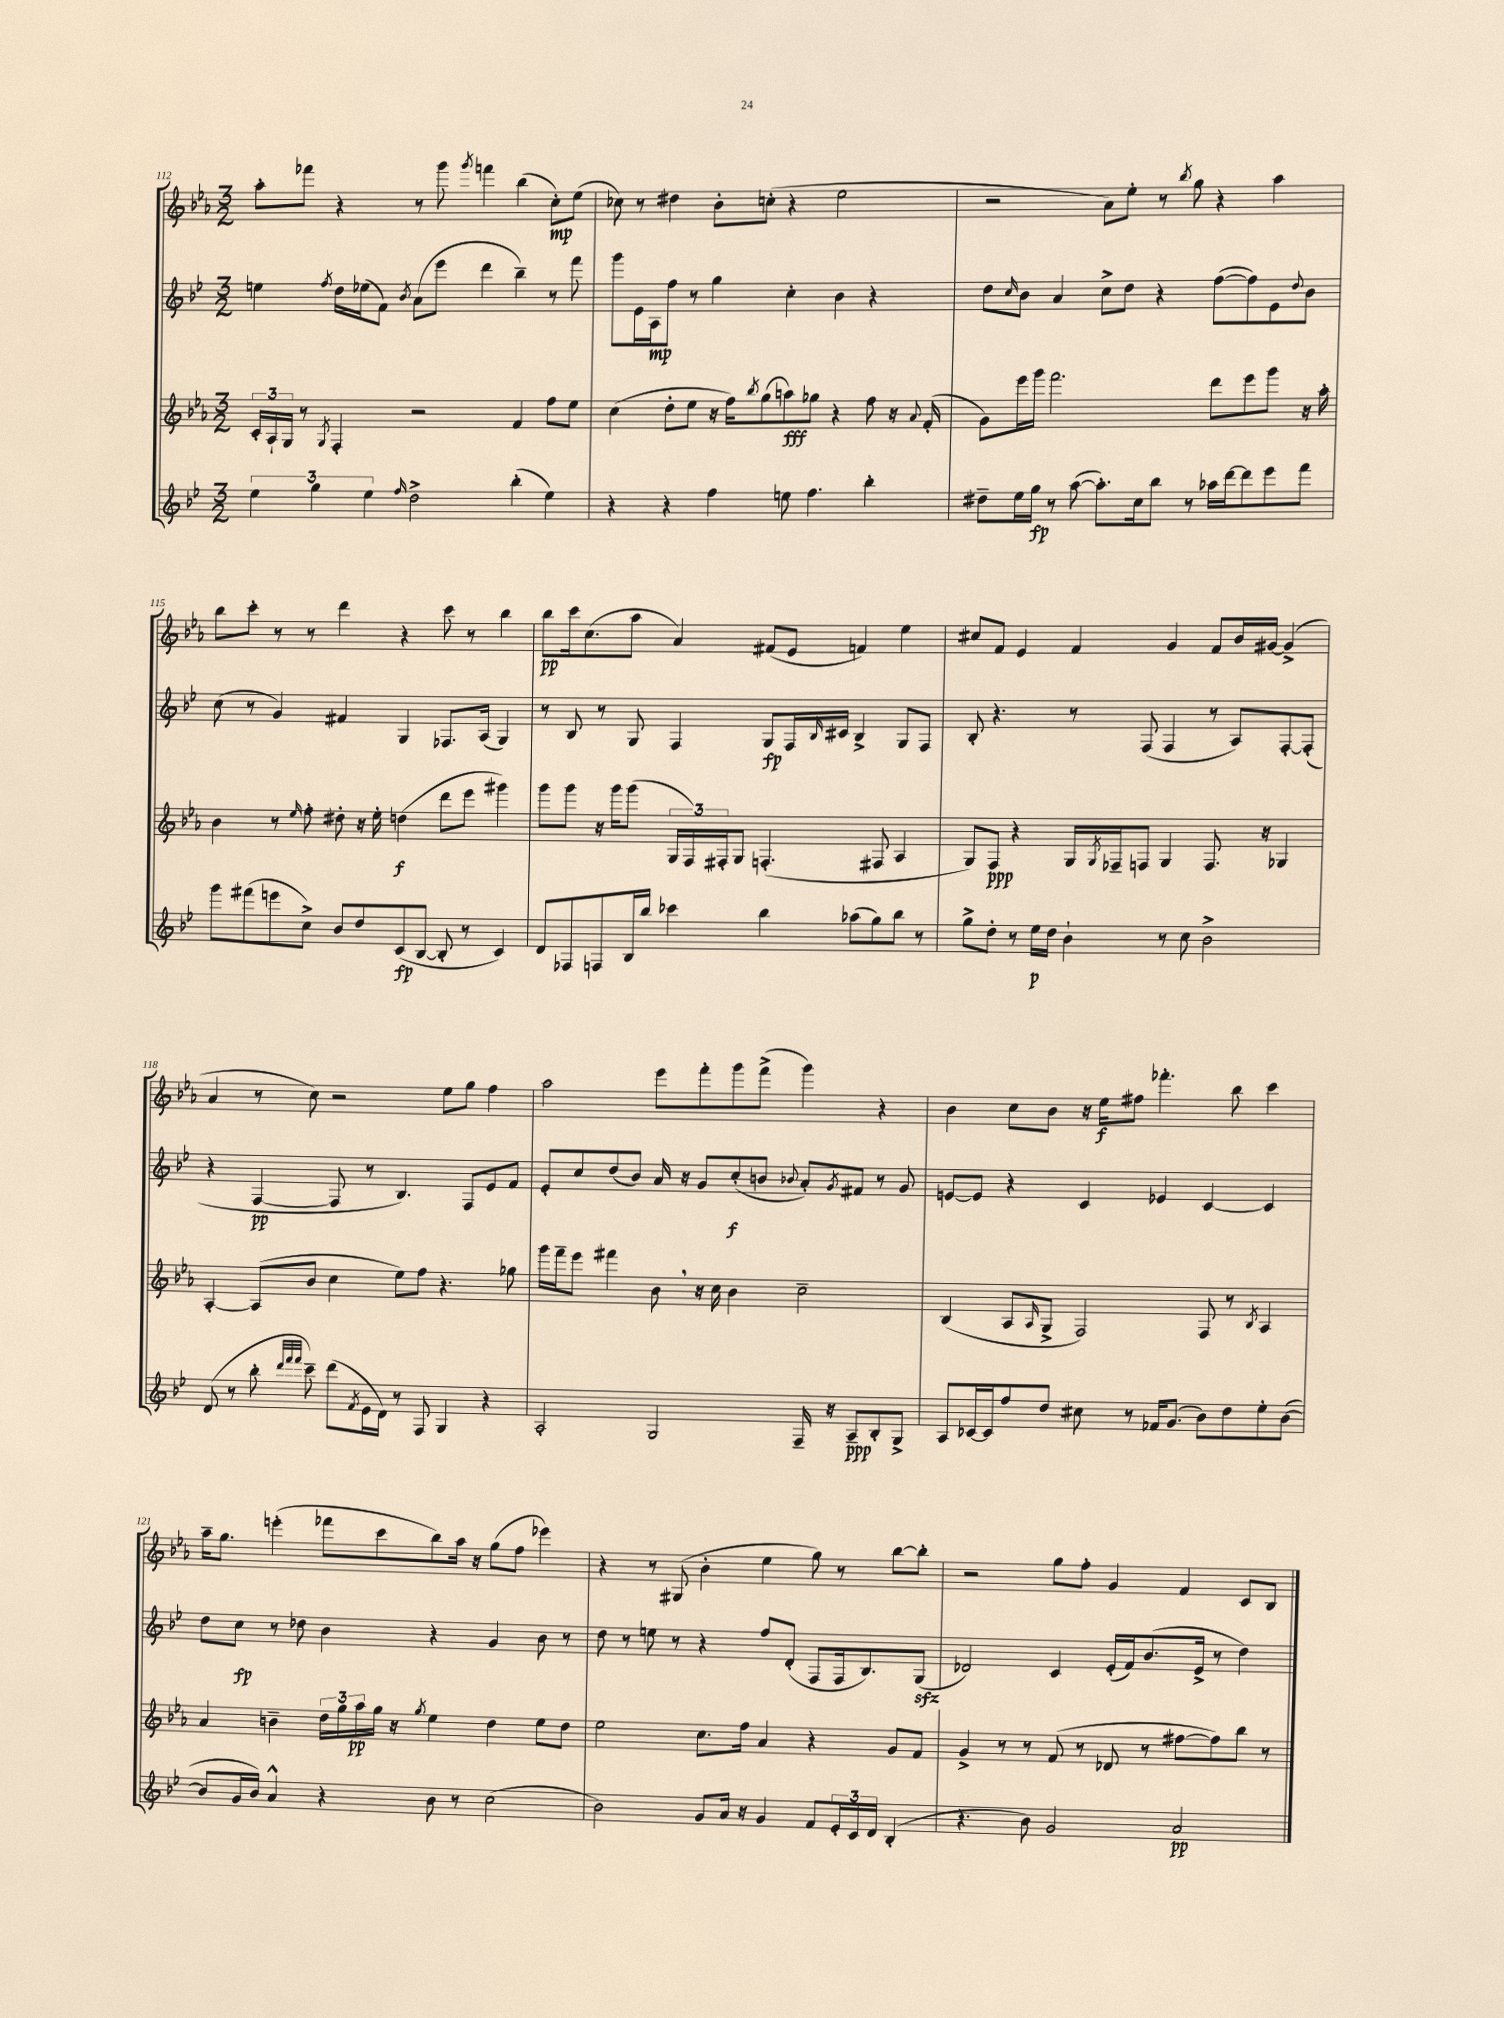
<<
\new StaffGroup <<
\new Staff = "s0" {
    \clef treble \key ees \major \numericTimeSignature \time 3/2
    aes''8-. fes'''8 r4 r8 g'''8 \acciaccatura { g'''8 } f'''4 bes''4( c''8-.\mp) ees''8( |
    ces''8) r8 dis''4 bes'8-. c''8-.( r4 ees''2 |
    r2 aes'8) ees''8-. r8 \acciaccatura { bes''8 } g''8 r4 aes''4 |
    bes''8 c'''8-. r8 r8 d'''4 r4 c'''8 r8 bes''4 |
    bes''8\pp c'''16 c''8.( aes''8 aes'4) fis'8( ees'8 f'4) ees''4 |
    cis''8 f'8 ees'4 f'4 g'4 f'8 bes'16 gis'16~ gis'4->( |
    aes'4 r8 c''8) r2 ees''8 g''8 f''4 |
    aes''2 ees'''8 f'''8-. g'''8 f'''8->( g'''4) r4 |
    bes'4 c''8 bes'8 r16 ees''16\f fis''8 fes'''4.-. bes''8 c'''4 |
    aes''16-- g''8. e'''4-.( fes'''8 c'''8 bes''8) aes''16 r16 g''8( f''8 ees'''4) |
    r4 r8 gis8( bes'4-. ees''4 g''8) r8 bes''8~ bes''8-. |
    r2 g''8 f''8-. g'4 f'4 c'8 bes8 \bar "|." |
}
\new Staff = "s1" {
    \clef treble \key bes \major \numericTimeSignature \time 3/2
    e''4 \acciaccatura { f''8 } d''16 ees''16( f'8) \acciaccatura { bes'8 } a'8( ees'''8 d'''4 bes''4--) r8 f'''8 |
    g'''8 ees'16 a16\mp f''8 r8 g''4 c''4-. bes'4 r4 |
    d''8 \grace { c''16 } bes'8 a'4 c''8-> d''8 r4 f''8~( f''8) ees'8 \appoggiatura { d''8 } bes'8 |
    c''8( r8 g'4) fis'4 g4 fes8. a16( g4) |
    r8 bes8 r8 g8 f4 g8\fp f16 \grace { bes16 } cis'16 bes4-> g8 f8 |
    bes8-. r4. r8 f8( f4 r8 a8) f8~-. f8-.( |
    r4 f4~\pp f8 r8 bes4.) f8 ees'8 f'8 |
    ees'8-. c''8 d''8( bes'8) a'16 r16 g'8 c''8-.\f( b'8 \appoggiatura { bes'8 } a'8-.) \acciaccatura { g'8 } fis'8 r8 g'8 |
    e'8~ e'8 r4 c'4 ees'4 c'4~ c'4 |
    d''8 c''8\fp r8 des''8 bes'4 r4 g'4 bes'8 r8 |
    d''8 r8 e''8 r8 r4 f''8 d'8-.( f8 f16 bes8.) g8\sfz( |
    des'2) c'4 ees'16-.( f'16) bes'8.( ees'16-> r8 d''4) \bar "|." |
}
\new Staff = "s2" {
    \clef treble \key ees \major \numericTimeSignature \time 3/2
    \tuplet 3/2 { c'16-. aes16-! g16 } r8 \acciaccatura { g8 } f4-. r2 f'4 f''8 ees''8 |
    c''4( d''8-. ees''8 r16 f''16) \acciaccatura { bes''8 } g''8( a''8\fff) ges''8 r4 f''8 r16 \appoggiatura { aes'8 } f'16-.( |
    g'8) ees'''16 g'''16 f'''2. d'''8 ees'''8 g'''8 r16 aes''16-. |
    bes'4 r8 \grace { ees''16 } f''8-. dis''8-. r16 ees''16-. d''4\f( d'''8 ees'''8 gis'''4) |
    g'''8 g'''8 r16 g'''16 g'''8( \tuplet 3/2 { g16 f16) fis16-. } g8 f4.-.( fis8 aes4 |
    g8) f8\ppp r4 g16 \acciaccatura { g8 } fes16-- f8 g4 f8. r16 ges4 |
    aes4~-. aes8( bes'8 c''4 ees''8) f''8 r4. ges''8 |
    g'''16 f'''16-- ees'''8 fis'''4 bes'8 \breathe r16 c''16 bes'4 c''2-- |
    bes4( aes8 \grace { aes16 } g8-> f2) f8 r8 \acciaccatura { bes8 } aes4 |
    aes'4 b'4-- \tuplet 3/2 { d''16 g''16 aes''16\pp } g''16 r16 \acciaccatura { g''8 } ees''4 d''4 ees''8 d''8 |
    ees''2 c''8. f''16 aes'4 r4 g'8 f'8 |
    g'4-> r8 r8 f'8( r8 des'8 r8 fis''8~ fis''8) bes''8 r8 \bar "|." |
}
\new Staff = "s3" {
    \clef treble \key bes \major \numericTimeSignature \time 3/2
    \tuplet 3/2 { ees''4 g''4 ees''4 } \grace { f''16 } d''2-> bes''4-.( ees''4) |
    r4 r4 f''4 e''8 f''4. bes''4-. |
    dis''8-- ees''16 g''16\fp r8 a''8~( a''8.-.) c''16 bes''8 r8 aes''16 d'''16~ d'''8 ees'''8 f'''8 |
    g'''8 fis'''8( e'''8 c''8->) bes'8 d''8 c'8\fp( bes8~ bes8-. r8 c'4) |
    d'8 fes8 f8 bes16 bes''16 ces'''4 bes''4 aes''8( g''8) bes''8 r8 |
    g''8-> d''8-. r8 ees''16\p d''16 bes'4-! r8 c''8 bes'2-> |
    d'8( r8 bes''8-. \grace { d'''32 f'''32 f'''32 } c'''8--) d'''8( \acciaccatura { f'8 } ees'16 d'16) r8 f8 g4 r4 |
    a2-. g2 f16-- r16 a8--\ppp bes8-. g8-> |
    a8 ces'16~ ces'16 f''8 d''8 cis''8 r8 fes'16 g'8.( bes'8) d''8 ees''8-. bes'8~( |
    bes'8 g'16 bes'16) a'4-^ r4 bes'8 r8 c''2( |
    bes'2) g'8 a'16 r16 g'4 f'8 \tuplet 3/2 { ees'16-. c'16 d'16 } bes4-.( |
    r4. bes'8) g'2 a'2\pp \bar "|." |
}
>>
>>
\layout { \context { \Score currentBarNumber = #112 } }
